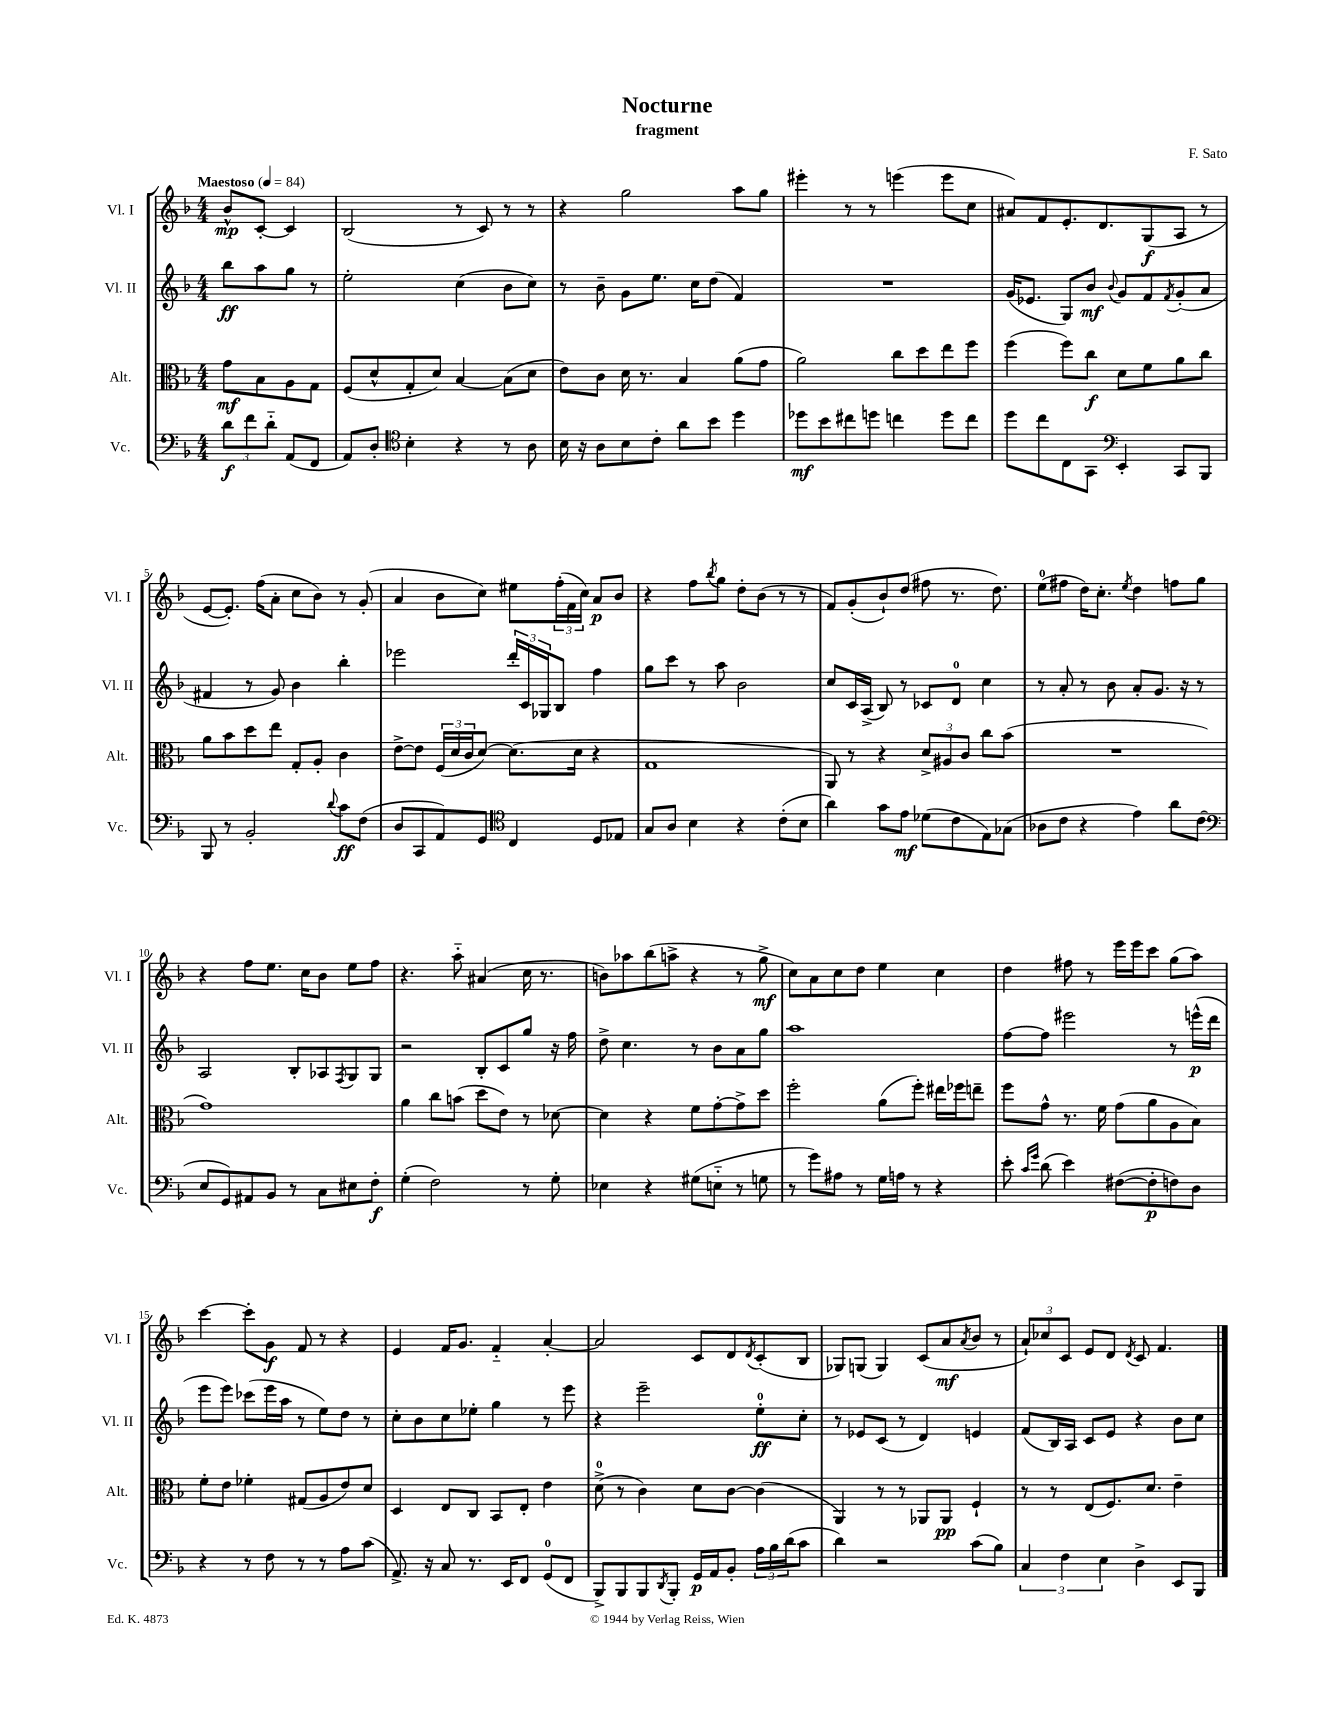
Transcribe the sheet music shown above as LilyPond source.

\header { title = "Nocturne" composer = "F. Sato" subtitle = "fragment" }
<<
\new StaffGroup <<
\new Staff = "s0" \with { instrumentName = "Vl. I" shortInstrumentName = "Vl. I" } {
    \clef treble \key f \major \numericTimeSignature \time 4/4 \partial 2 \tempo "Maestoso" 4 = 84
    bes'8-^\mp c'8~-. c'4 |
    bes2( r8 c'8) r8 r8 |
    r4 g''2 a''8 g''8 |
    eis'''4-. r8 r8 e'''4( e'''8 c''8 |
    ais'8) f'8 e'8.-. d'8. g8\f( a8 r8 |
    e'8~ e'8.-.) f''16( a'8-. c''8 bes'8) r8 g'8-.( |
    a'4 bes'8 c''8) eis''8 \tuplet 3/2 { f''16-.( f'16 c''16) } a'8\p bes'8 |
    r4 f''8 \acciaccatura { bes''8 } g''8 d''8-. bes'8( r8 r8 |
    f'8) g'8-.( bes'8-!) d''8( fis''8 r8. d''8.) |
    e''8-0( fis''8 d''16) c''8.-. \acciaccatura { e''8 } d''4 f''8 g''8 |
    r4 f''8 e''8. c''16 bes'8 e''8 f''8 |
    r4. a''8-_ ais'4( c''16 r8. |
    b'8) aes''8 bes''8( a''8-> r4 r8 g''8->\mf |
    c''8) a'8 c''8 d''8 e''4 c''4 |
    d''4 fis''8 r8 e'''16 e'''16 c'''8 g''8( a''8) |
    c'''4~ c'''8-. g'8\f f'8 r8 r4 |
    e'4 f'16 g'8. f'4-_ a'4~-. |
    a'2 c'8 d'8 \acciaccatura { d'8 } c'8-.( bes8 |
    ges8) g8( g4) c'8( a'8\mf \acciaccatura { a'8 } bes'8 r8 |
    \tuplet 3/2 { a'8-!) ces''8 c'8 } e'8 d'8 \acciaccatura { d'8 } c'8 f'4. \bar "|." |
}
\new Staff = "s1" \with { instrumentName = "Vl. II" shortInstrumentName = "Vl. II" } {
    \clef treble \key f \major \numericTimeSignature \time 4/4 \partial 2
    bes''8\ff a''8 g''8 r8 |
    e''2-. c''4( bes'8 c''8) |
    r8 bes'8-- g'8 e''8. c''16 d''8( f'4) |
    R1 |
    g'16( ees'8. g8) bes'8\mf \appoggiatura { bes'8 } g'8 f'8 \acciaccatura { f'8 } g'8-.( a'8 |
    fis'4 r8 g'8) bes'4 bes''4-. |
    ees'''2 \tuplet 3/2 { d'''16-. c'16 ges16 } bes8 f''4 |
    g''8 c'''8 r8 a''8 bes'2 |
    c''8 c'16 a16->( bes8) r8 ces'8 d'8-0 c''4 |
    r8 a'8-. r8 bes'8 a'8-. g'8. r16 r8 |
    a2 bes8-. aes8 \acciaccatura { f8 } g8 g8 |
    r2 bes8-. c'8 g''8 r16 f''16 |
    d''8-> c''4. r8 bes'8 a'8 g''8 |
    a''1 |
    f''8~ f''8 eis'''2 r8 e'''16-^\p( d'''16 |
    e'''8 e'''8) ces'''8( e'''16 a''16 r8 e''8) d''8 r8 |
    c''8-. bes'8 c''8 ees''8-. g''4 r8 e'''8 |
    r4 e'''2-- e''8-0-.\ff c''8-. |
    r8 ees'8 c'8( r8 d'4) e'4 |
    f'8( bes16) a16 c'8 e'8 r4 bes'8 c''8 \bar "|." |
}
\new Staff = "s2" \with { instrumentName = "Alt." shortInstrumentName = "Alt." } {
    \clef alto \key f \major \numericTimeSignature \time 4/4 \partial 2
    g'8\mf bes8 a8 g8 |
    f8( d'8-^ g8-. d'8) bes4~ bes8( d'8 |
    e'8) c'8 d'16 r8. bes4 a'8( g'8 |
    a'2) c''8 d''8 e''8 f''8 |
    f''4( f''8) c''8\f d'8 f'8 a'8 c''8 |
    a'8 bes'8 d''8 e''8 g8-. a8-. c'4 |
    e'8~-> e'8 \tuplet 3/2 { f16( d'16 c'16 } d'8~) d'8.( d'16 r4 |
    g1 |
    a,8) r8 r4 \tuplet 3/2 { d'8-> ais8 c'8 } c''8 bes'8( |
    R1 |
    g'1) |
    a'4 c''8 b'8( d''8 e'8) r8 des'8~ |
    des'4 r4 f'8 g'8~-. g'8-> d''8 |
    f''2-. a'8( f''8-.) eis''16 fes''16 e''8-- |
    f''8 g'8-^ r8. f'16 g'8( a'8 a8 bes8) |
    f'8-. e'8 fes'4-. gis8( a8 e'8) d'8 |
    d4 e8 c8 bes,8 e8-. e'4 |
    d'8-0->( r8 c'4) d'8 c'8~ c'4( |
    a,4) r8 r8 aes,8 aes,8\pp f4-! |
    r8 r8 e8( f8.) d'8. e'4-- \bar "|." |
}
\new Staff = "s3" \with { instrumentName = "Vc." shortInstrumentName = "Vc." } {
    \clef bass \key f \major \numericTimeSignature \time 4/4 \partial 2
    \tuplet 3/2 { d'8\f f'8 d'8-_ } a,8( f,8 |
    a,8) d8-. \clef tenor bes4-. r4 r8 a8 |
    bes16 r16 a8 bes8 c'8-. a'8 bes'8 d''4 |
    des''8\mf bes'8 cis''8 d''8 c''4 d''8 c''8 |
    d''8 c''8 c8 g,8 \clef bass e,4-. c,8 bes,,8 |
    bes,,8 r8 bes,2-. \appoggiatura { d'8 } c'8\ff f8( |
    d8 c,8 a,8) g,8 \clef tenor c4 d8 ees8 |
    g8 a8 bes4 r4 c'8-.( bes8 |
    a'4) g'8 e'8\mf des'8( c'8 e8) ges8( |
    aes8 c'8 r4 e'4) a'8 c'8( |
    \clef bass e8 g,8) ais,8 bes,8 r8 c8 eis8 f8-.\f |
    g4-.( f2) r8 g8-. |
    ees4 r4 gis8( e8-_ r8 g8 |
    r8 g'8) ais8 r8 g16 a16 r8 r4 |
    e'8-. \grace { c'16 g'16 } d'8( e'4) fis8~( fis8-.\p f8) d8 |
    r4 r8 f8 r8 r8 a8 c'8( |
    a,8.->) r16 c8 r8. e,16 f,8 g,8-0( f,8 |
    bes,,8->) bes,,8 bes,,8 \acciaccatura { d,8 } bes,,8-. g,16\p a,16 bes,8-. \tuplet 3/2 { a16 bes16 d'16( } c'8 |
    d'4) r2 c'8( bes8) |
    \tuplet 3/2 { c4 f4 e4 } d4-> e,8 bes,,8 \bar "|." |
}
>>
>>
